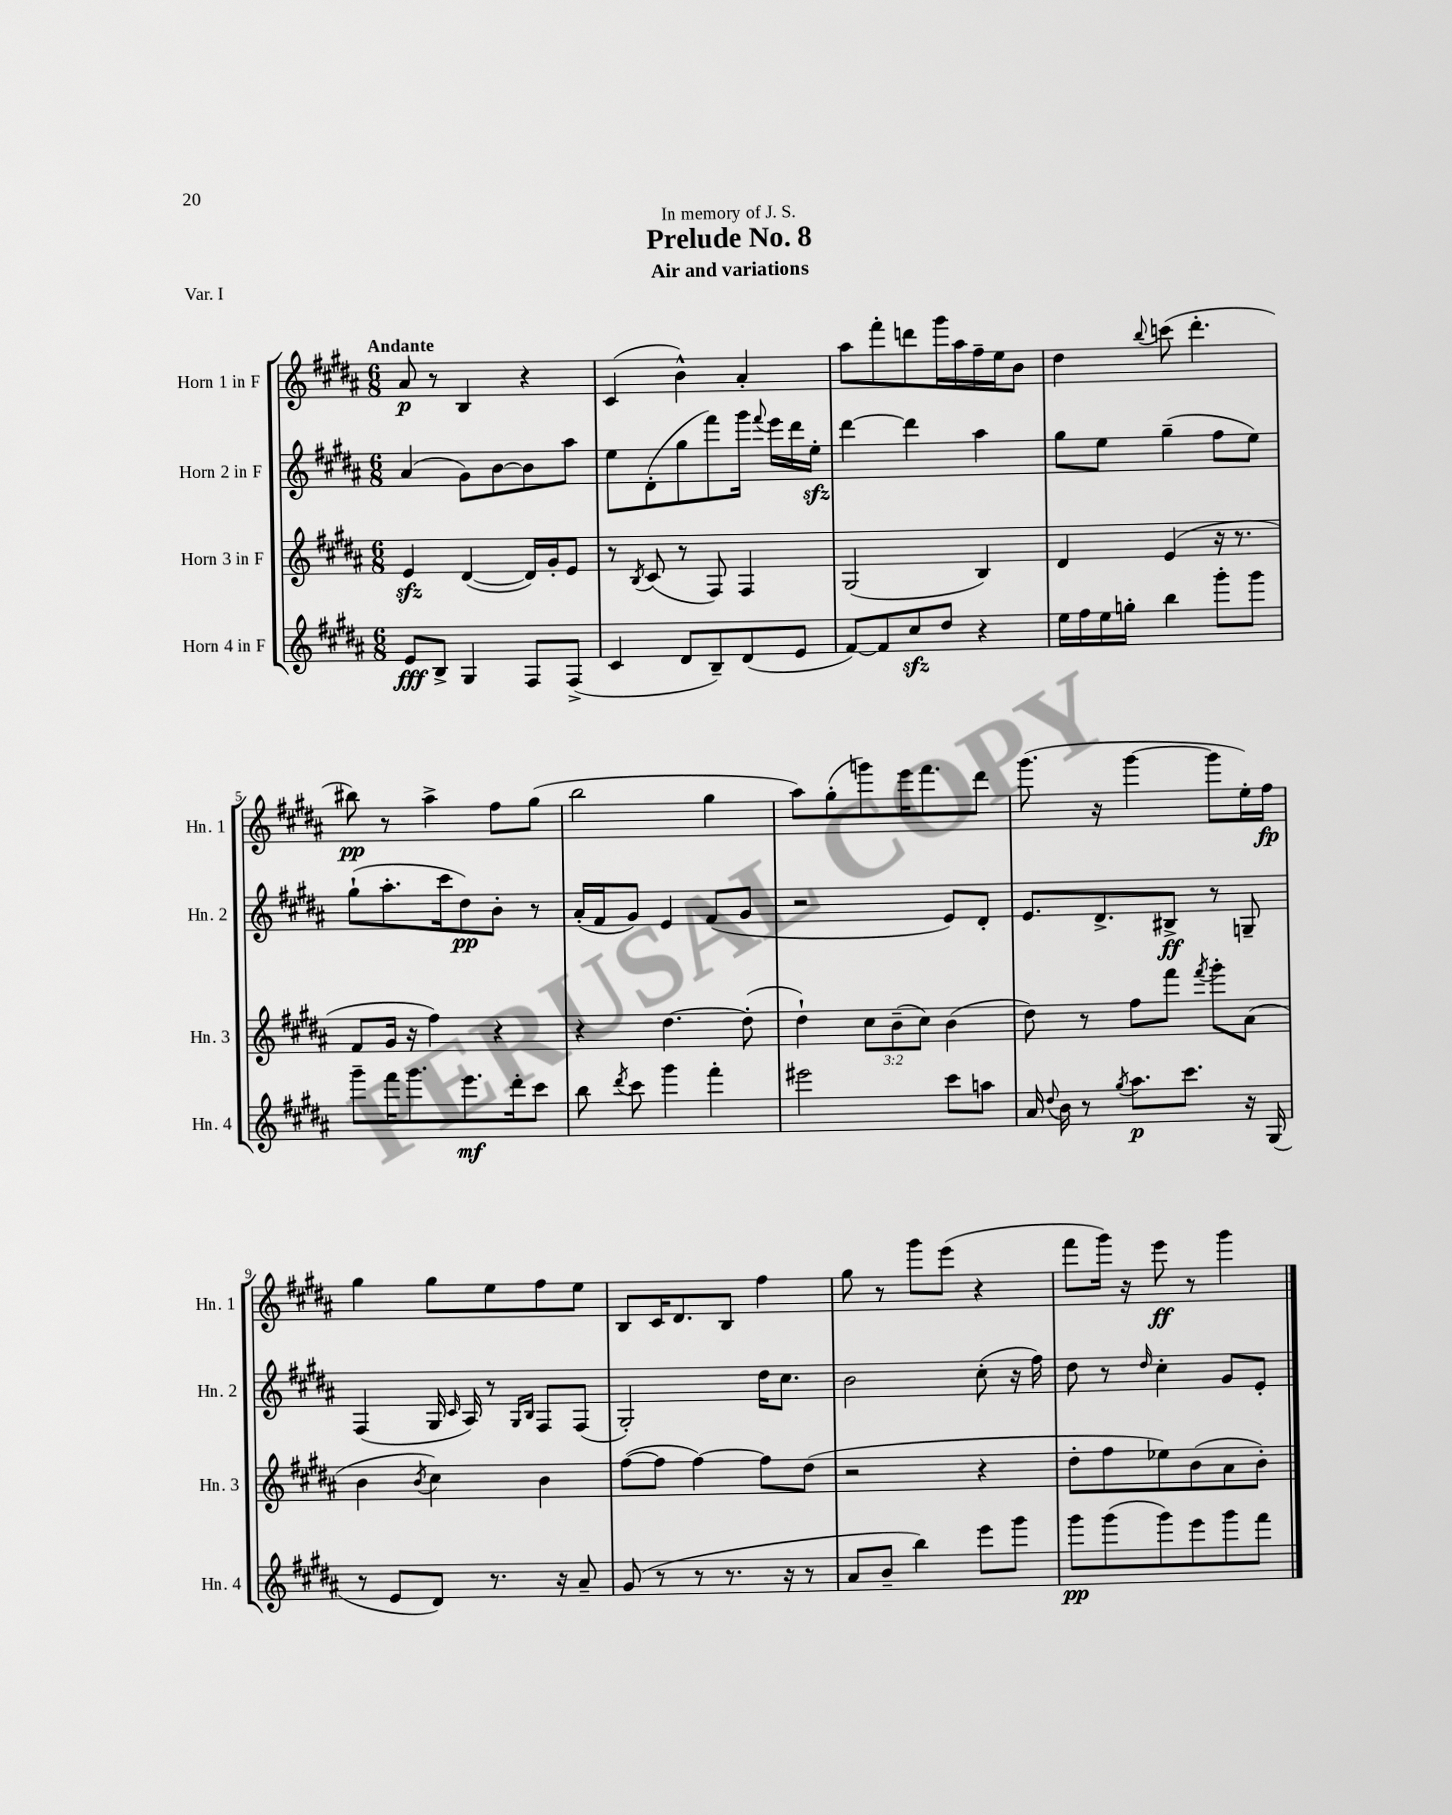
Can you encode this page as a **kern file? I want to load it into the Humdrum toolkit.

**kern	**dynam	**kern	**kern	**dynam	**kern	**dynam
*part4	*part4	*part3	*part2	*part2	*part1	*part1
*staff4	*staff4	*staff3	*staff2	*staff2	*staff1	*staff1
*I"Horn 4 in F	*	*I"Horn 3 in F	*I"Horn 2 in F	*	*I"Horn 1 in F	*
*I'Hn. 4	*	*I'Hn. 3	*I'Hn. 2	*	*I'Hn. 1	*
*clefG2	*	*clefG2	*clefG2	*	*clefG2	*
*k[f#c#g#d#a#]	*	*k[f#c#g#d#a#]	*k[f#c#g#d#a#]	*	*k[f#c#g#d#a#]	*
*M6/8	*	*M6/8	*M6/8	*	*M6/8	*
=1	=1	=1	=1	=1	=1	=1
!	!	!	!	!	!LO:TX:a:B:t=Andante	!
8e/L	fff	4ezz/	(4a#/	.	8a#/	p
8B^/J	.	.	.	.	8r	.
4G#/	.	([4d#/	8g#\L)	.	4B/	.
.	.	.	[8b\	.	.	.
8F#/L	.	16d#/LL])	8b\]	.	4r	.
.	.	16g#'/J	.	.	.	.
(8F#^/J	.	8e/J	8aa#\J	.	.	.
=2	=2	=2	=2	=2	=2	=2
4c#/	.	8r	8ee\L	.	(4c#/	.
.	.	8qB/	.	.	.	.
.	.	(8c#/	(8d#'\	.	.	.
8d#/L	.	8r	8gg#\	.	4b^^\)	.
8B~/)	.	8F#/)	8fff#\)	.	.	.
(8d#/	.	4F#/	16ggg#\Jk	.	4a#'/	.
.	.	.	8qqfff#/	.	.	.
.	.	.	16eee\LL	.	.	.
8e/J	.	.	16ddd#\	.	.	.
.	.	.	16eezz'\JJ	.	.	.
=3	=3	=3	=3	=3	=3	=3
[8f#/L)	.	(2G#/	[4ddd#\	.	8aa#\L	.
8f#/]	.	.	.	.	8fff#'\	.
8cc#zz/	.	.	4ddd#\]	.	8dddn\	.
8dd#/J	.	.	.	.	16ggg#\L	.
.	.	.	.	.	16aa#\	.
4r	.	4B/)	4aa#\	.	16ff#~\	.
.	.	.	.	.	16ee\J	.
.	.	.	.	.	8b\J	.
=4	=4	=4	=4	=4	=4	=4
16ee\LL	.	4d#/	8gg#\L	.	4dd#\	.
16ff#\	.	.	.	.	.	.
16ee\	.	.	8ee\J	.	.	.
16ggn'\JJ	.	.	.	.	.	.
.	.	.	.	.	8qqbb/	.
4bb\	.	(4e/	(4gg#~\	.	(8cccn\	.
.	.	.	.	.	4.ddd#'\	.
8ggg#'\L	.	16r	8ff#\L	.	.	.
.	.	8.r	.	.	.	.
8ggg#\J	.	.	8ee\J)	.	.	.
!!LO:LB:g=z
=5	=5	=5	=5	=5	=5	=5
8ggg#~\L	.	8f#/L	(8gg#`\L	.	8bb#X\)	pp
16fff#\K	.	16g#/Jk	8.aa#'\	.	8r	.
8.ggg#\	.	16r	.	.	.	.
.	.	4ff#\)	.	.	4aa#^\	.
.	.	.	16ccc#\k	.	.	.
8.eee\	mf	.	8dd#\)	pp	.	.
.	.	4r	8b'\J	.	8ff#\L	.
16ddd#'\k	.	.	.	.	.	.
8ccc#\J	.	.	8r	.	(8gg#\J	.
=6	=6	=6	=6	=6	=6	=6
8bb\	.	4r	(16a#'/LL	.	2bb\	.
.	.	.	16f#/J	.	.	.
8qddd#/	.	.	.	.	.	.
8ccc#\	.	.	8g#/J)	.	.	.
4ggg#\	.	[4.dd#\	4e/	.	.	.
4fff#'\	.	.	(8f#/L	.	4gg#\	.
.	.	(8dd#'\]	8g#/J	.	.	.
=7	=7	=7	=7	=7	=7	=7
2eee#X\	.	4dd#`\)	2r	.	8aa#\L)	.
.	.	.	.	.	(8gg#'\	.
.	.	12cc#\L	.	.	8gggn\)	.
.	.	(12b~\	.	.	.	.
.	.	.	.	.	16eee\K	.
.	.	12cc#\J)	.	.	.	.
.	.	.	.	.	8.fff#\	.
8ccc#\L	.	(4b\	8e/L)	.	.	.
8aan\J	.	.	8d#'/J	.	8ddd#\J	.
=8	=8	=8	=8	=8	=8	=8
16a#/	.	8dd#\)	8.e/L	.	(8.ggg#\	.
8qqdd#/	.	.	.	.	.	.
16b\	.	.	.	.	.	.
8r	.	8r	.	.	.	.
.	.	.	8.d#^/	.	16r	.
8qgg#/	.	.	.	.	.	.
8.aa#\L	p	8ff#\L	.	.	[4ggg#\	.
.	.	8fff#\J	8B#X^/J	ff	.	.
8.ccc#\J	.	.	.	.	.	.
.	.	8qfff#/	.	.	.	.
.	.	8ggg#'\L	8r	.	8ggg#\L]	.
16r	.	(8a#\J	8Gn~/	.	16ee'\L)	.
(16G#/	.	.	.	.	16ff#\JJ	fp
!!LO:LB:g=z
=9	=9	=9	=9	=9	=9	=9
8r	.	4b\	(4F#/	.	4gg#\	.
8e/L	.	.	.	.	.	.
.	.	8qb/	.	.	.	.
8d#/J)	.	4cc#\)	16G#/	.	8gg#\L	.
.	.	.	16qqc#/	.	.	.
.	.	.	16A#/)	.	.	.
8.r	.	.	8r	.	8ee\	.
.	.	.	16qqG#/LL	.	.	.
.	.	.	16qqB/JJ	.	.	.
.	.	4b\	8F#/L	.	8ff#\	.
16r	.	.	.	.	.	.
8a#~/	.	.	(8F#/J	.	8ee\J	.
=10	=10	=10	=10	=10	=10	=10
(8g#/	.	([8ff#\L	2G#'/)	.	8B/L	.
8r	.	8ff#\J]	.	.	16c#/K	.
.	.	.	.	.	8.d#/	.
8r	.	[4ff#\)	.	.	.	.
8.r	.	.	.	.	8B/J	.
.	.	8ff#\L]	16dd#\KL	.	4ff#\	.
16r	.	.	8.cc#\J	.	.	.
8r	.	(8dd#\J	.	.	.	.
=11	=11	=11	=11	=11	=11	=11
8a#/L	.	2r	2b\	.	8gg#\	.
8b~/J	.	.	.	.	8r	.
4bb\)	.	.	.	.	8ggg#\L	.
.	.	.	.	.	(8eee\J	.
8eee\L	.	4r	(8cc#'\	.	4r	.
8ggg#\J	.	.	16r	.	.	.
.	.	.	16ff#\)	.	.	.
=12	=12	=12	=12	=12	=12	=12
8ggg#\L	pp	8dd#'\L	8dd#\	.	8fff#\L	.
(8ggg#\	.	8ff#\	8r	.	16ggg#\Jk)	.
.	.	.	.	.	16r	.
.	.	.	16qqdd#/	.	.	.
8ggg#\)	.	8ee-X\)	4cc#'\	.	8eee\	ff
8eee\	.	(8b\	.	.	8r	.
8ggg#\	.	8a#\	8g#/L	.	4ggg#\	.
8fff#\J	.	8b'\J)	8e'/J	.	.	.
==	==	==	==	==	==	==
*-	*-	*-	*-	*-	*-	*-
